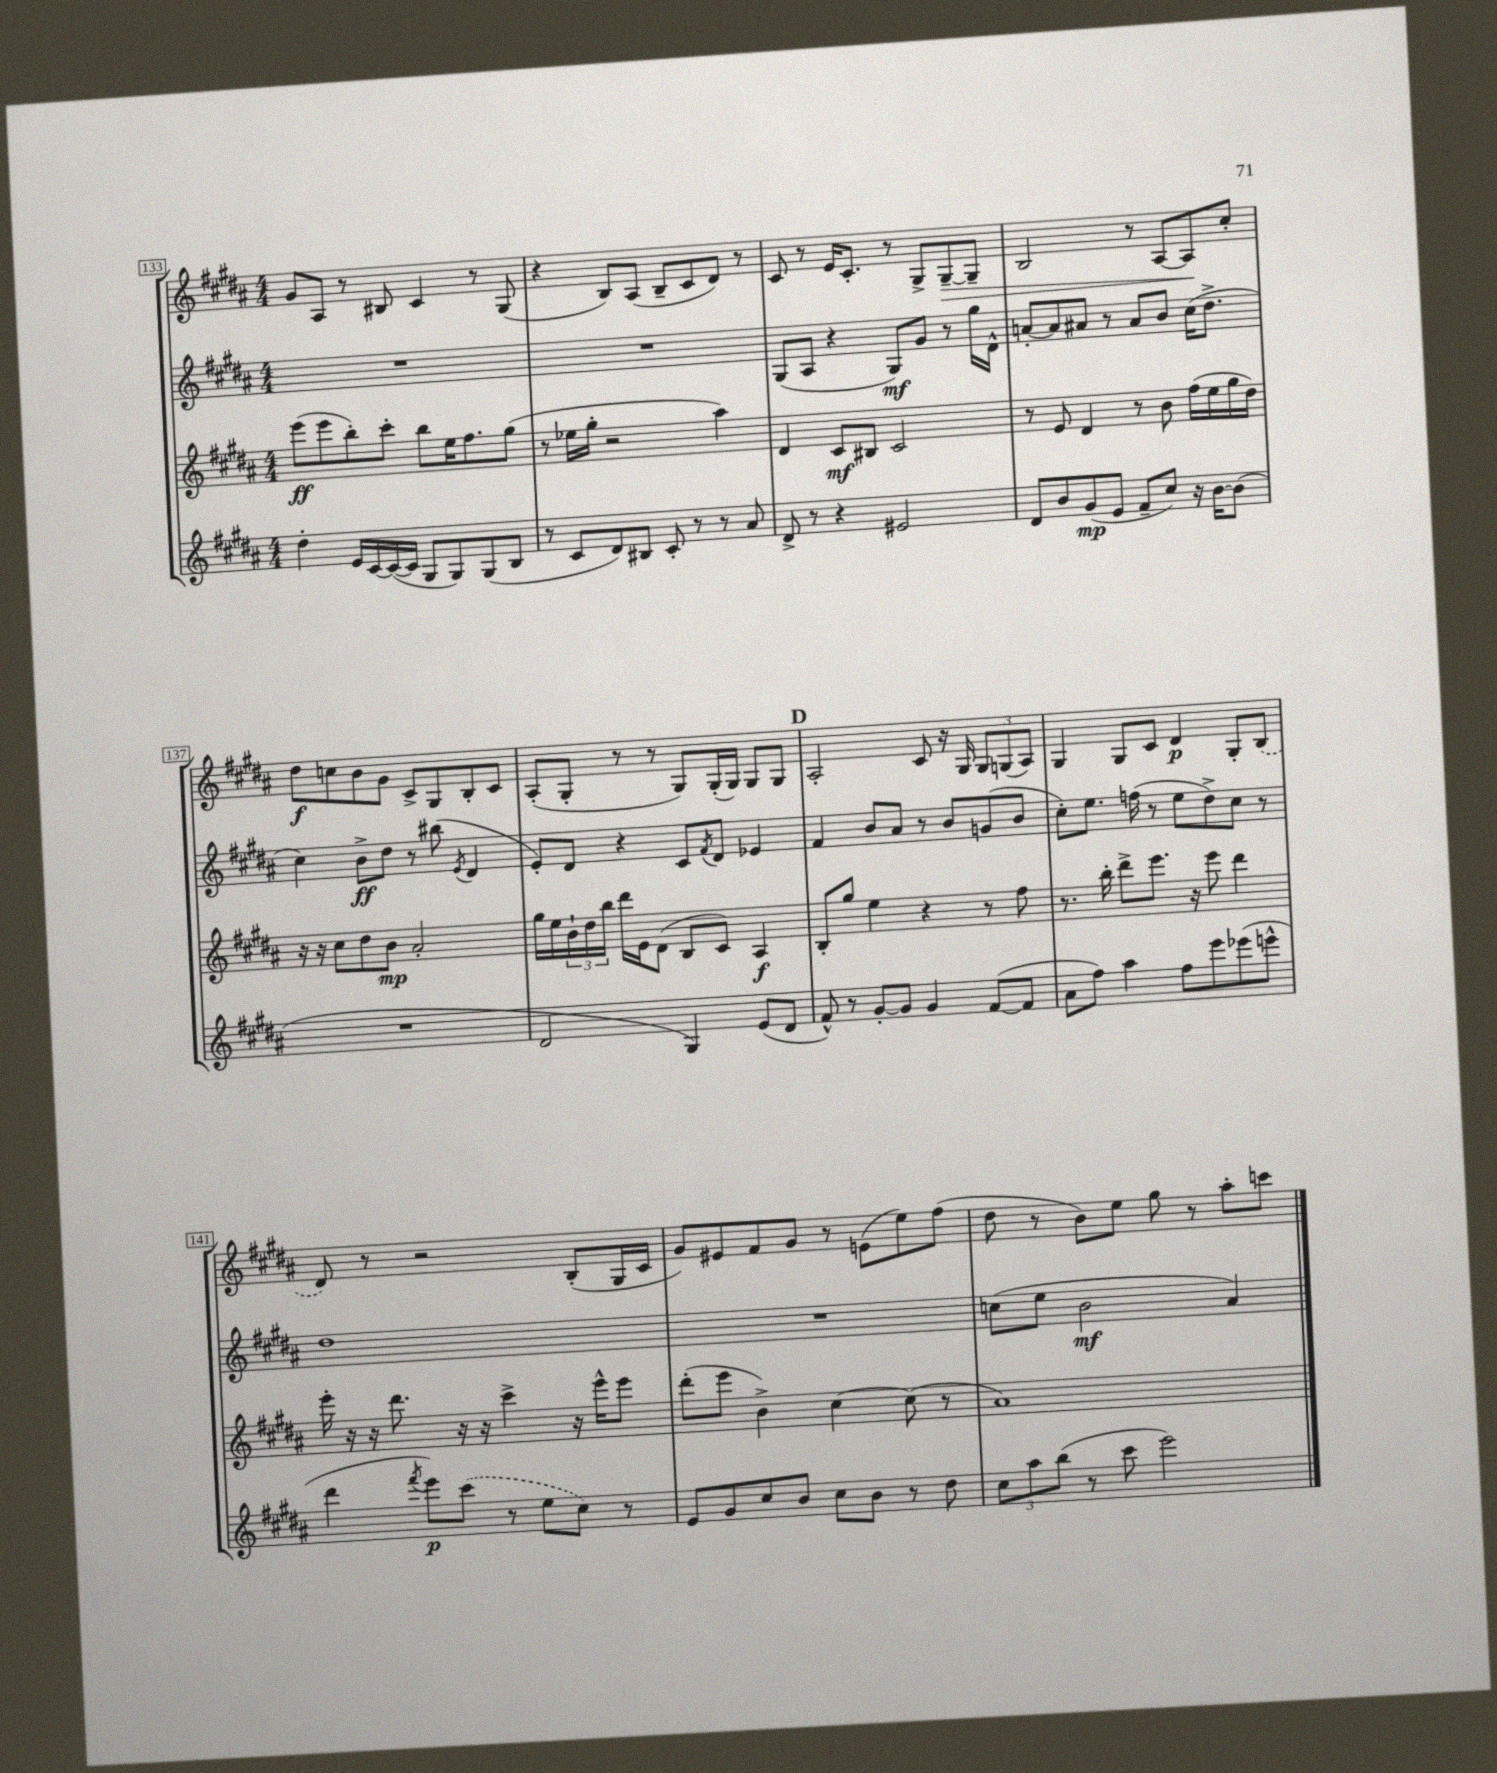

**kern	**dynam	**kern	**dynam	**kern	**dynam	**kern	**dynam
*part4	*part4	*part3	*part3	*part2	*part2	*part1	*part1
*staff4	*staff4	*staff3	*staff3	*staff2	*staff2	*staff1	*staff1
*clefG2	*	*clefG2	*	*clefG2	*	*clefG2	*
*k[f#c#g#d#a#]	*	*k[f#c#g#d#a#]	*	*k[f#c#g#d#a#]	*	*k[f#c#g#d#a#]	*
*M4/4	*	*M4/4	*	*M4/4	*	*M4/4	*
=133	=133	=133	=133	=133	=133	=133	=133
4dd#'\	.	(8eee\L	ff	1r	.	8g#/L	.
.	.	8eee\	.	.	.	8A#/J	.
16e/LL	.	8bb'\)	.	.	.	8r	.
[16c#/	.	.	.	.	.	.	.
(16c#/_	.	8ccc#'\J	.	.	.	8B#X/	.
16c#/JJ]	.	.	.	.	.	.	.
8G#/L	.	8bb\L	.	.	.	4c#/	.
8G#/)	.	16ee\K	.	.	.	.	.
.	.	8.ff#\	.	.	.	.	.
(8G#/	.	.	.	.	.	8r	.
8B/J	.	(8gg#\J	.	.	.	(8G#/	.
=134	=134	=134	=134	=134	=134	=134	=134
8r	.	8r	.	1r	.	4r	.
8c#/L	.	16ee-X\LL	.	.	.	.	.
.	.	16gg#'\JJ	.	.	.	.	.
8d#/)	.	2r	.	.	.	8B/L)	.
8B#X/J	.	.	.	.	.	(8A#/J	.
8c#'/	.	.	.	.	.	8B~/L	.
8r	.	.	.	.	.	8c#/	.
8r	.	4aa#\)	.	.	.	8d#/J)	.
8a#/	.	.	.	.	.	8r	.
=135	=135	=135	=135	=135	=135	=135	=135
8d#^/	.	4d#/	.	(8G#/L	.	8c#/	.
8r	.	.	.	8A#/J	.	8r	.
4r	.	8c#/L	mf	4r	.	16e/KL	.
.	.	.	.	.	.	8.c#'/J	.
.	.	8B#X/J	.	.	.	.	.
2e#X/	.	2c#/	.	8G#/L)	mf	8r	.
.	.	.	.	8g#/J	.	8G#^/L	.
!	!	!	!	!	!	!	!LO:HP:b
.	.	.	.	8r	.	[8G#~/	>
.	.	.	.	16gg#\LL	.	8G#~/J]	.
.	.	.	.	16d#^^\JJ	.	.	.
=136	=136	=136	=136	=136	=136	=136	=136
8d#/L	.	8r	.	[8an'/L	.	2B/	.
8b/	.	8e/	.	8a/]	.	.	.
(8g#/	mp	4d#/	.	8a#X/J	.	.	.
8e/J	.	.	.	8r	.	.	.
8f#~/L	.	8r	.	8a#/L	.	8r	.
8cc#/J)	.	8b\	.	8b/J	.	[8A#/L	.
16r	.	(16ff#\LL	.	(16cc#\KL	.	8A#/]	.
[16b\KL	.	16ee\	.	8.dd#^\J	.	.	.
(8b\J]	.	16gg#\	.	.	.	8cc#'/J	]
.	.	16dd#\JJ)	.	.	.	.	.
!!LO:LB:g=z
=137	=137	=137	=137	=137	=137	=137	=137
1r	.	16r	.	4cc#\)	.	8dd#\L	f
.	.	16r	.	.	.	.	.
.	.	8cc#\L	.	.	.	8ccn\	.
.	.	8dd#\	.	8b^\L	ff	8b\	.
.	.	8b\J	mp	8dd#\J	.	8g#\J	.
.	.	2a#'/	.	8r	.	8c#^/L	.
.	.	.	.	(8bb#X\	.	8G#/	.
.	.	.	.	8qe/	.	.	.
.	.	.	.	4d#/	.	8B'/	.
.	.	.	.	.	.	8c#/J	.
=138	=138	=138	=138	=138	=138	=138	=138
2d#/	.	16gg#\LL	.	8e'/L)	.	(8A#'/L	.
.	.	16ee\	.	.	.	.	.
.	.	24b`\	.	8d#/J	.	8G#'/J	.
.	.	24dd#\	.	.	.	.	.
.	.	24bb\JJ	.	.	.	.	.
.	.	16ddd#\LL	.	4r	.	8r	.
.	.	16e\J	.	.	.	.	.
.	.	(8d#\J	.	.	.	8r	.
4G#/)	.	8B/L	.	8c#/L	.	8G#/L)	.
.	.	.	.	8qf#/	.	.	.
.	.	8c#/J)	.	8d#/J	.	(16G#'/L	.
.	.	.	.	.	.	16G#/JJ)	.
(8e/L	.	4A#/	f	4e-X/	.	8G#/L	.
8d#/J	.	.	.	.	.	8G#/J	.
!!LO:REH:place=s1:t=D
=139	=139	=139	=139	=139	=139	=139	=139
8f#^^/)	.	8B'/L	.	4f#/	.	2A#'/	.
8r	.	8gg#/J	.	.	.	.	.
[8g#'/L	.	4ee\	.	8b/L	.	.	.
8g#/J]	.	.	.	8a#/J	.	.	.
4g#/	.	4r	.	8r	.	8c#/	.
.	.	.	.	8b/L	.	16r	.
.	.	.	.	.	.	16G#/	.
([8f#/L	.	8r	.	(8gn/	.	12G#/L	.
.	.	.	.	.	.	(12Gn/	.
8f#/J]	.	8ff#\	.	8b/J	.	.	.
.	.	.	.	.	.	12A#/J)	.
=140	=140	=140	=140	=140	=140	=140	=140
8a#\L	.	8.r	.	8cc#'\L)	.	4G#/	.
8ff#\J)	.	.	.	8.ee\J	.	.	.
.	.	16bb'\	.	.	.	.	.
4aa#\	.	8ddd#^\L	.	.	.	8G#/L	.
.	.	.	.	(16ffn\	.	.	.
.	.	8.eee\J	.	8r	.	8c#/J	.
8ff#\L	.	.	.	8ee\L	.	4d#/	p
.	.	16r	.	.	.	.	.
8eee\	.	8eee\	.	8dd#^\)	.	.	.
(8eee-X\	.	4ddd#\	.	8cc#\J	.	8G#'/L	.
8eeen^^\J	.	.	.	8r	.	(8B/J	.
!!LO:LB:g=z
=141	=141	=141	=141	=141	=141	=141	=141
4ddd#\	.	16eee'\	.	1dd#	.	8d#/)	.
.	.	16r	.	.	.	.	.
.	.	16r	.	.	.	8r	.
.	.	8.ddd#\	.	.	.	.	.
8qfff#/	.	.	.	.	.	.	.
8eee\L)	p	.	.	.	.	2r	.
(8ccc#\J	.	16r	.	.	.	.	.
.	.	16r	.	.	.	.	.
8r	.	4ccc#^\	.	.	.	.	.
8ee\L	.	.	.	.	.	.	.
8cc#\J)	.	16r	.	.	.	(8B'/L	.
.	.	16eee^^\KL	.	.	.	.	.
8r	.	8eee\J	.	.	.	16G#/L	.
.	.	.	.	.	.	16c#/JJ	.
=142	=142	=142	=142	=142	=142	=142	=142
8e/L	.	(8ddd#'\L	.	1r	.	8g#/L)	.
8g#/	.	8eee\J	.	.	.	8e#X/	.
8cc#/	.	4b^\)	.	.	.	8f#/	.
8b/J	.	.	.	.	.	8g#/J	.
8cc#\L	.	[4cc#\	.	.	.	8r	.
8b\J	.	.	.	.	.	(8en\L	.
8r	.	(8cc#\]	.	.	.	8ee\)	.
8dd#\	.	8r	.	.	.	(8ff#\J	.
=143	=143	=143	=143	=143	=143	=143	=143
12cc#\L	.	1a#)	.	(8ccn\L	.	8dd#\	.
12aa#\	.	.	.	.	.	.	.
.	.	.	.	8ee\J	.	8r	.
(12bb\J	.	.	.	.	.	.	.
8r	.	.	.	2b\	mf	8b\L)	.
8ccc#\	.	.	.	.	.	8ee\J	.
2eee\)	.	.	.	.	.	8gg#\	.
.	.	.	.	.	.	8r	.
.	.	.	.	4a#/)	.	8aa#'\L	.
.	.	.	.	.	.	8cccn\J	.
==	==	==	==	==	==	==	==
*-	*-	*-	*-	*-	*-	*-	*-
